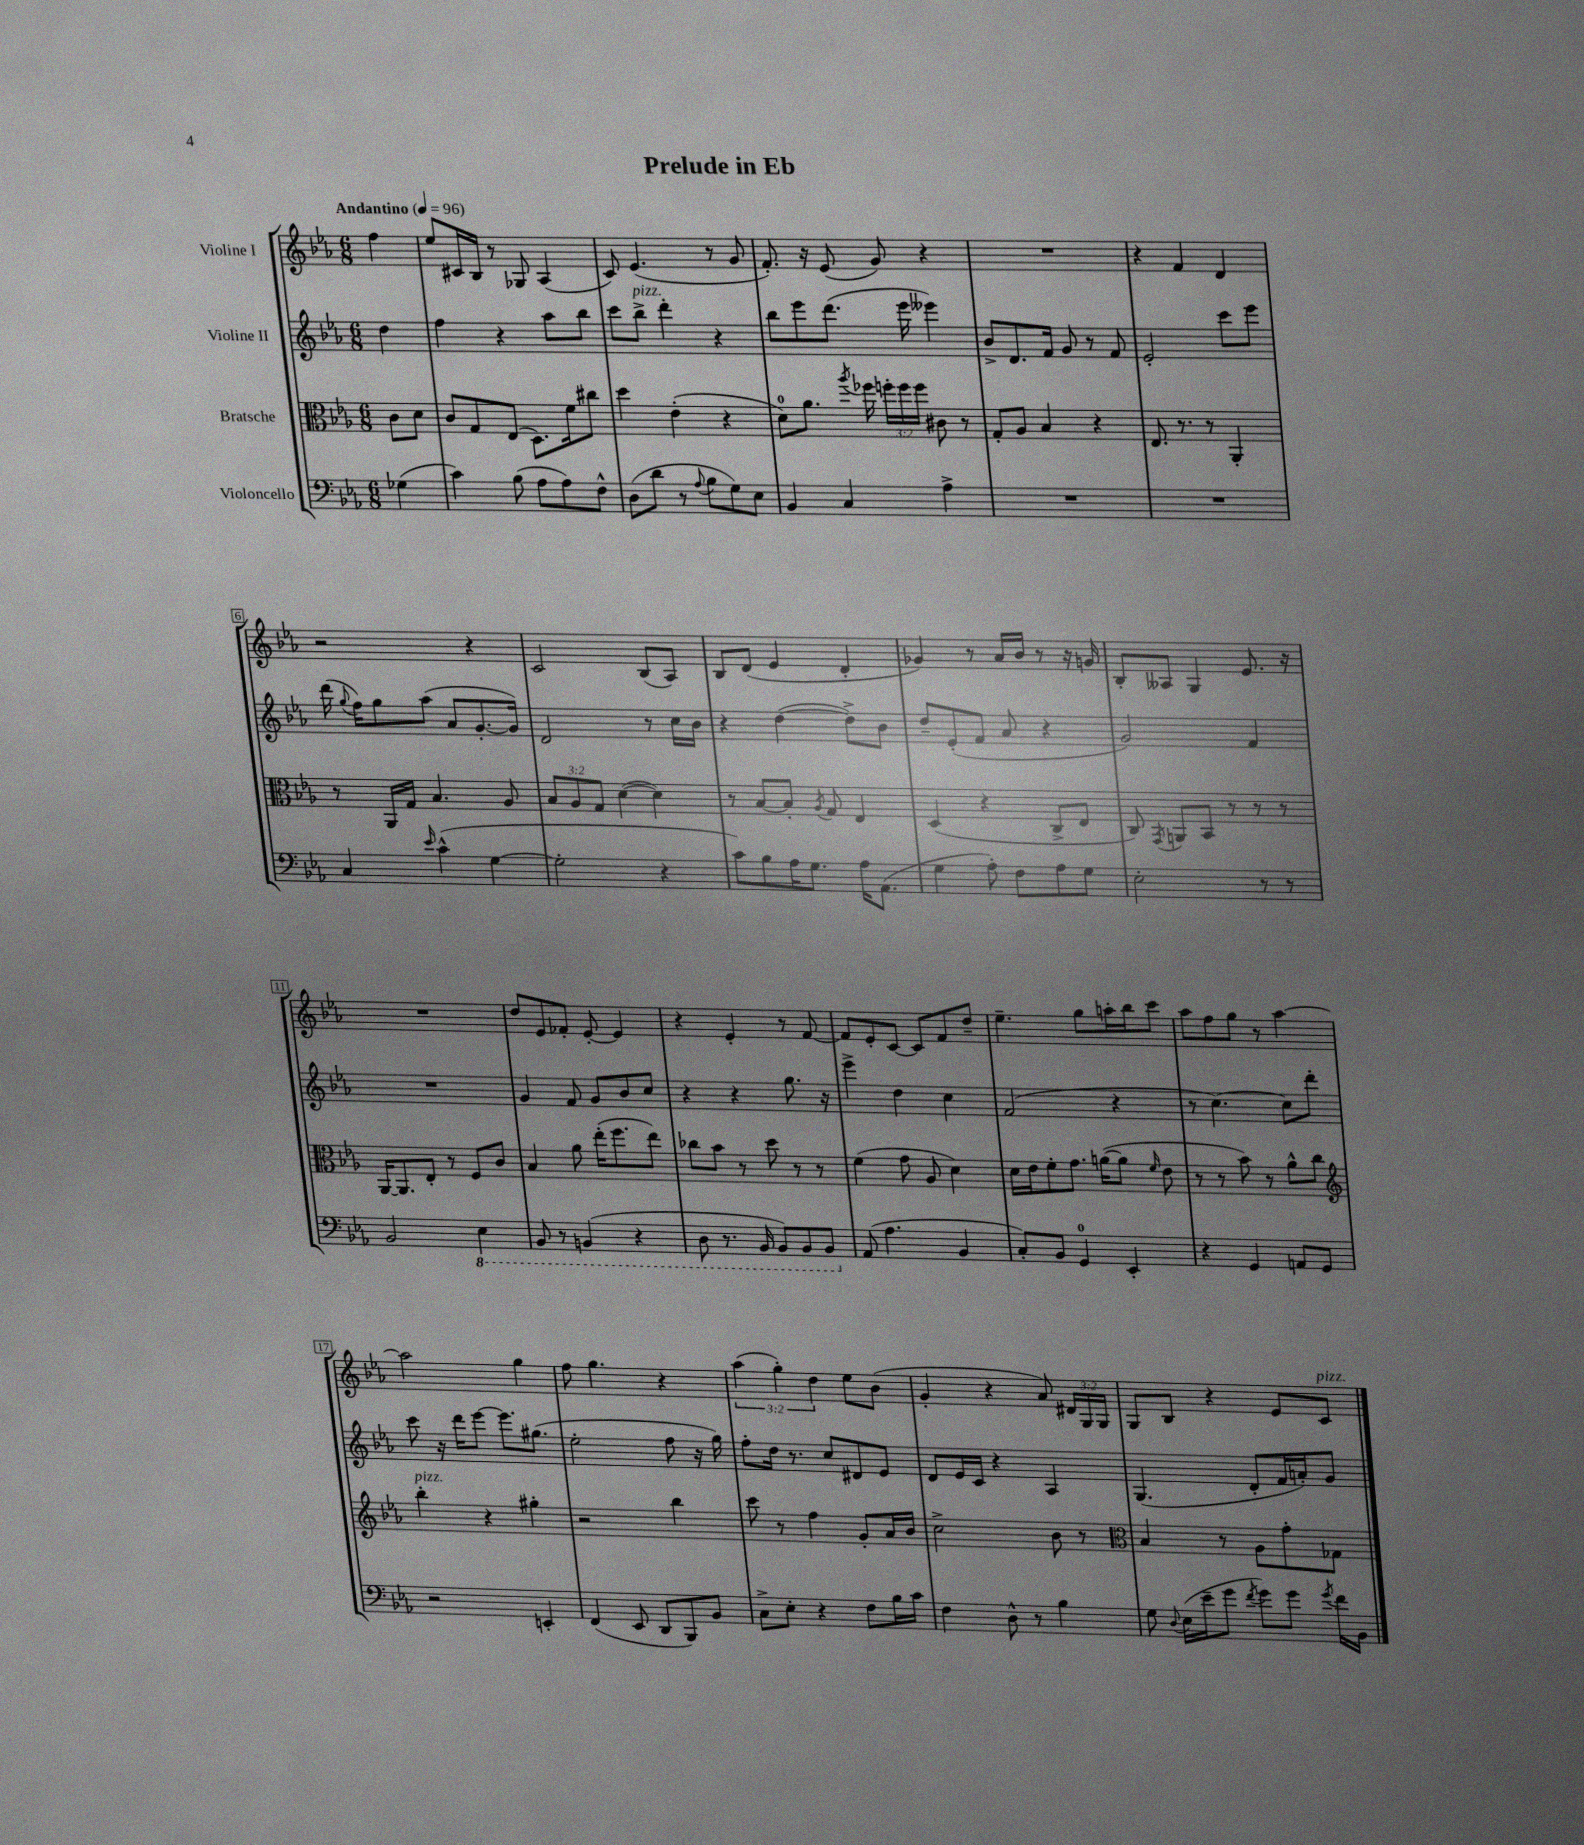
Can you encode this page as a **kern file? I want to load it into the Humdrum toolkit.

**kern	**kern	**kern	**kern
*staff4	*staff3	*staff2	*staff1
*clefF4	*clefC3	*clefG2	*clefG2
*k[b-e-a-]	*k[b-e-a-]	*k[b-e-a-]	*k[b-e-a-]
*M6/8	*M6/8	*M6/8	*M6/8
*MM96	*MM96	*MM96	*MM96
(4G-\	8c\L	4dd\	4ff\
.	8d\J	.	.
=	=	=	=
4c\)	8c/L	4ff\	8ee-/L
.	8G/	.	16c#/L
.	.	.	16B-/JJ
(8B-\	(8E-/J	4r	8r
8A-\L	8.D\L)	.	8G-/
8A-\)	.	8aa-\L	(4A-/
.	16f\k	.	.
8F^^\J	8cc#\J	8bb-\J	.
=	=	=	=
(8D\L	4dd\	8ccc\L	8c/)
8d\J	.	8bb-^\J	(4.e-/
8r	(4e-'\	4ddd'\	.
8qqA-/	.	.	.
8B-\L	.	.	.
8G\)	4r	4r	8r
8E-\J	.	.	8g/
=	=	=	=
4BB-/	8d\L)	8bb-\L	8.f'/)
.	8.a-\J	8eee-\	.
.	.	.	16r
4C/	.	(8.ddd\J	(8e-/
.	8qaa-/	.	.
.	16ff-\	.	.
.	24ff'\LL	.	8g/)
.	24ff\	.	.
.	.	16eee-\	.
.	24ff\JJ	.	.
4A-^\	8c#\	4eee--\)	4r
.	8r	.	.
=	=	=	=
2.r	8G'/L	8b-^/L	2.r
.	8A-/J	8.d/	.
.	4B-/	.	.
.	.	16f/Jk	.
.	.	8g/	.
.	4r	8r	.
.	.	8f/	.
=	=	=	=
2.r	8.E-/	2e-'/	4r
.	8.r	.	.
.	.	.	4f/
.	8r	.	.
.	4AA-'/	8ccc\L	4d/
.	.	8eee-\J	.
=	=	=	=
4C/	8r	(16ddd\	2r
.	.	8qqgg/	.
.	.	16ff\LK)	.
.	16AA-/LL	8gg\	.
.	16G/JJ	.	.
16qqe-/	.	.	.
(4c^^\	4.B-/	(8aa-\J	.
.	.	8a-/L	.
[4G\	.	[8.g'/	4r
.	8A-/	.	.
.	.	16g/]Jk)	.
=	=	=	=
2G'\]	12B-/L	2d/	2c/
.	12A-/	.	.
.	12G/J	.	.
.	([4d\	.	.
4r	4d\])	8r	(8B-/L
.	.	16cc\LL	8A-/J)
.	.	16b-\JJ	.
=	=	=	=
8c\L)	8r	4r	8B-/L
8B-\	[8B-/L	.	(8d/J
16A-\K	8B-'/]J	([4dd\	4e-/
8.G\J	.	.	.
.	8qA-/	.	.
.	8G/	.	.
16A-\LK	4E-/	8dd^\]L)	4d'/
(8.AA-\J	.	.	.
.	.	8b-\J	.
=	=	=	=
4G\	(4D/	8dd~/L	4g-/)
.	.	(8e-'/	.
8A-'\)	4r	8f/J	8r
8F\L	.	8a-/	16a-/LL
.	.	.	16b-/JJ
8A-\	8C^/L	4r	8r
8G\J	8E-/J	.	16r
.	.	.	16g/
=	=	=	=
2E-'\	8C/)	2g/)	8B-'/L
.	8qGG/	.	.
.	8AA/L	.	8A--/J
.	8BB-/J	.	4G/
.	8r	.	.
8r	8r	4f/	8.e-/
8r	8r	.	.
.	.	.	16r
=	=	=	=
2BB-/	[16AA-/LK	2.r	2.r
.	8.AA-/]	.	.
.	8E-'/J	.	.
.	8r	.	.
4EE-\	8F/L	.	.
.	8c/J	.	.
=	=	=	=
8BBB-/	4B-/	4g/	8dd/L
8r	.	.	8e-/
(4BBB/	8a-\	8f/	8f-'/J
.	(16ee-'\LK	8g/L	[8e-'/
.	8.ff\	.	.
4r	.	8b-/	4e-/]
.	8ee-\J)	8cc/J	.
=	=	=	=
8DD\	8cc-\L	4r	4r
8.r	8b-\J	.	.
.	8r	4r	4e-'/
16BBB-/	.	.	.
8BBB-/L)	8dd\	.	.
8BBB-/	8r	8.gg\	8r
8BBB-/J	8r	.	[8f/
.	.	16r	.
=	=	=	=
(8AA-/	(4f\	4eee-^\	8f/]L
4.A-\	.	.	8e-'/
.	8g\	4dd\	[8c/J
.	8A-/	.	8c/]L
4BB-/	4d\)	4cc\	8f/
.	.	.	8dd~/J
=	=	=	=
8C'/L)	16d\LL	(2f/	4.ee-~\
.	16e-\J	.	.
8BB-/J	8f'\	.	.
4GG/	8.g\J	.	.
.	.	.	8gg\L
.	([16a\LK	.	.
4EE-'/	8a\]J	4r	16aa'\L
.	.	.	16bb-\J
.	16qqf/	.	.
.	8e-\	.	8ccc\J
=	=	=	=
4r	8r	8r	8aa-\L
.	8r	[4.cc\)	8ff\
4GG/	8b-\)	.	8gg\J
.	8r	.	8r
8AA/L	8a-^^\L	8cc\]L	[4aa-\
8GG/J	8cc\J	8ddd'\J	.
=	=	=	=
*	*clefG2	*	*
2r	4bb-'\	8ccc\	2aa-\]
.	.	16r	.
.	.	16ddd\LK	.
.	4r	[8eee-\J	.
.	.	8.eee-\]L	.
4EE'/	4gg#'\	.	4gg\
.	.	(8.gg#\J	.
=	=	=	=
(4FF/	2r	2ee-'\	8ff\
.	.	.	4.gg\
8EE-/	.	.	.
8DD/L	.	.	.
8BBB-/)	4bb-\	8ff\	4r
8BB-/J	.	16r	.
.	.	16gg\)	.
=	=	=	=
8C^\L	8ccc\	8ff'\L	(6aa-\
8E-'\J	8r	16dd\Jk	.
.	.	.	6gg'\)
.	.	8.r	.
4r	4ff\	.	.
.	.	.	6dd\
.	.	8cc/L	.
8F\L	8g'/L	8d#/	8ee-\L
16B-\L	16a-/L	8e-/J	(8b-\J
16c\JJ	16b-/JJ	.	.
=	=	=	=
4F\	2cc^\	8d/L	4g'/
.	.	16e-/L	.
.	.	16c/JJ	.
8D^^\	.	4r	4r
8r	.	.	.
4B-\	8b-\	4A-/	8a-/)
.	8r	.	24d#/LL
.	.	.	24G/
.	.	.	24G/JJ
=	=	=	=
*	*clefC3	*	*
8G\	4B-/	(4.G/	8G/L
8qqD/	.	.	.
(16E-\LL	.	.	8B-/J
16e-~\J	.	.	.
8g\J	8r	.	4r
8qf/	.	.	.
8g\L)	8A-\L	8d'/L	.
8g\J	8g'\	16f/L	8e-/L
.	.	16a'/J)	.
8qg/	.	.	.
16f\LL	8G-\J	8g/J	8c/J
16BB-\JJ	.	.	.
==	==	==	==
*-	*-	*-	*-
